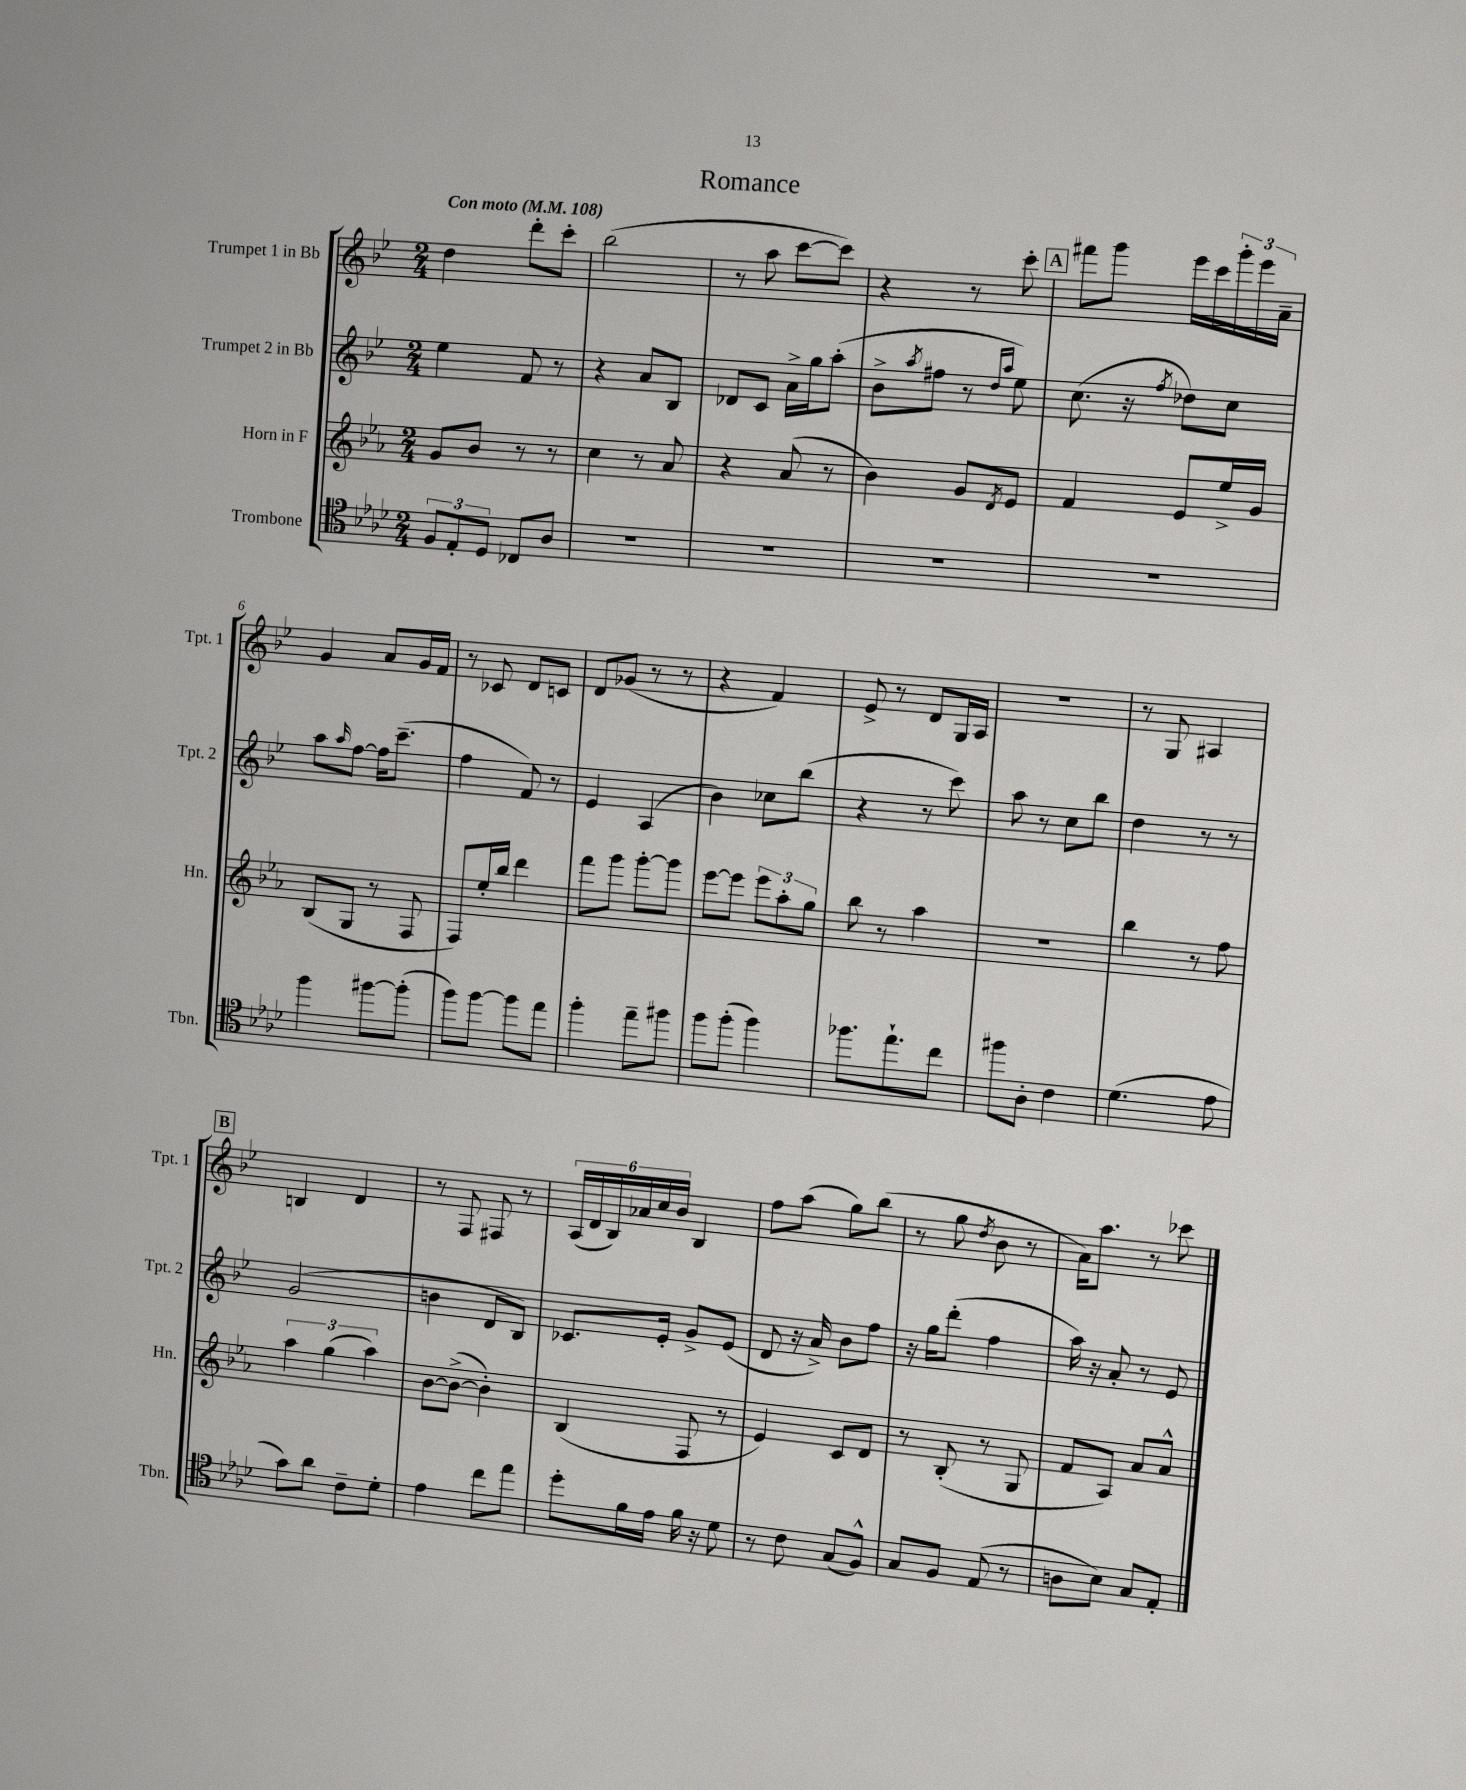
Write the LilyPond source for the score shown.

\header { title = "Romance" }
<<
\new StaffGroup <<
\new Staff = "s0" \with { instrumentName = "Trumpet 1 in Bb" shortInstrumentName = "Tpt. 1" } {
    \clef treble \key bes \major \numericTimeSignature \time 2/4 \tempo "Con moto" 4 = 108
    d''4 d'''8-. c'''8-. |
    bes''2( |
    r8 a''8 c'''8~ c'''8) |
    r4 r8 c'''8-. |
    \mark \markup { \box "A" } fis'''8 g'''8 ees'''16 c'''16 \tuplet 3/2 { g'''16-. ees'''16 a'16-- } |
    g'4 a'8 g'16 f'16 |
    r8 ces'8 d'8 c'8 |
    d'8 ges'8( r8 r8 |
    r4 f'4) |
    ees'8-> r8 d'8 g16 a16 |
    r2 |
    r8 g8 ais4 |
    \mark \markup { \box "B" } b4 d'4 |
    r8 f8 fis8 r8 |
    \tuplet 6/4 { a16( d'16 bes16) aes'16 c''16 bes'16 } bes4 |
    f''8 a''8( g''8) bes''8( |
    r8 g''8 \acciaccatura { d''8 } bes'8 r8 |
    a'16) a''8. r8 ces'''8 \bar "|." |
}
\new Staff = "s1" \with { instrumentName = "Trumpet 2 in Bb" shortInstrumentName = "Tpt. 2" } {
    \clef treble \key bes \major \numericTimeSignature \time 2/4
    ees''4 f'8 r8 |
    r4 a'8 bes8 |
    des'8 c'8 a'16-> g''16 a''8-.( |
    bes'8-> \acciaccatura { a''8 } fis''8 r8 \grace { d''16 a''16 } ees''8) |
    \mark \markup { \box "A" } c''8.( r16 \acciaccatura { f''8 } des''8) c''8 |
    a''8 \grace { a''16 } f''8~ f''16 c'''8.--( |
    f''4 f'8) r8 |
    ees'4 a4( |
    bes'4) ces''8 bes''8( |
    r4 r8 c'''8) |
    a''8 r8 c''8 bes''8 |
    d''4 r8 r8 |
    \mark \markup { \box "B" } g'2( |
    b'4 d'8 bes8) |
    ces'8. ees'16-. g'8-> ees'8( |
    d'8 r16 a'16->) bes'8 f''8 |
    r16 g''16 d'''8-.( f''4 |
    a''16) r16 a'8-. r8 ees'8 \bar "|." |
}
\new Staff = "s2" \with { instrumentName = "Horn in F" shortInstrumentName = "Hn." } {
    \clef treble \key ees \major \numericTimeSignature \time 2/4
    g'8 bes'8 r8 r8 |
    c''4 r8 aes'8 |
    r4 aes'8( r8 |
    bes'4) g'8 \acciaccatura { d'8 } ees'8 |
    \mark \markup { \box "A" } f'4 ees'8 ees''16-> g'16 |
    bes8( g8 r8 f8 |
    f8) ees''16-. bes''16 d'''4 |
    f'''8 g'''8 g'''8~-. g'''8 |
    ees'''8~ ees'''8 \tuplet 3/2 { ees'''8 aes''8-. g''8 } |
    bes''8 r8 aes''4 |
    R2 |
    bes''4 r8 f''8 |
    \mark \markup { \box "B" } \tuplet 3/2 { aes''4 g''4( aes''4) } |
    bes'8~ bes'8~->( bes'4-.) |
    bes4( f8 r8 |
    ees'4) c'8 d'8 |
    r8 bes8-.( r8 g8 |
    f'8 aes8) aes'8 aes'8-^ \bar "|." |
}
\new Staff = "s3" \with { instrumentName = "Trombone" shortInstrumentName = "Tbn." } {
    \clef tenor \key aes \major \numericTimeSignature \time 2/4
    \tuplet 3/2 { f8 ees8-. des8 } ces8 aes8 |
    R2 |
    R2 |
    R2 |
    \mark \markup { \box "A" } R2 |
    f''4 fis''8~ fis''8-.( |
    f''8) f''8~ f''8 ees''8 |
    f''4-. ees''8-- fis''8 |
    f''8 f''8-.( f''4) |
    fes''8. ees''8.-! c''8 |
    fis''8 aes8-. c'4 |
    des'4.( ees'8 |
    \mark \markup { \box "B" } g'8) aes'8 c'8-- des'8-. |
    ees'4 c''8 ees''8 |
    des''8-. f'16 ees'16 f'16 r16 des'8 |
    r8 c'8 g8( f8-^) |
    g8 f8 ees8( r8 |
    a8 bes8) g8 ees8-. \bar "|." |
}
>>
>>
